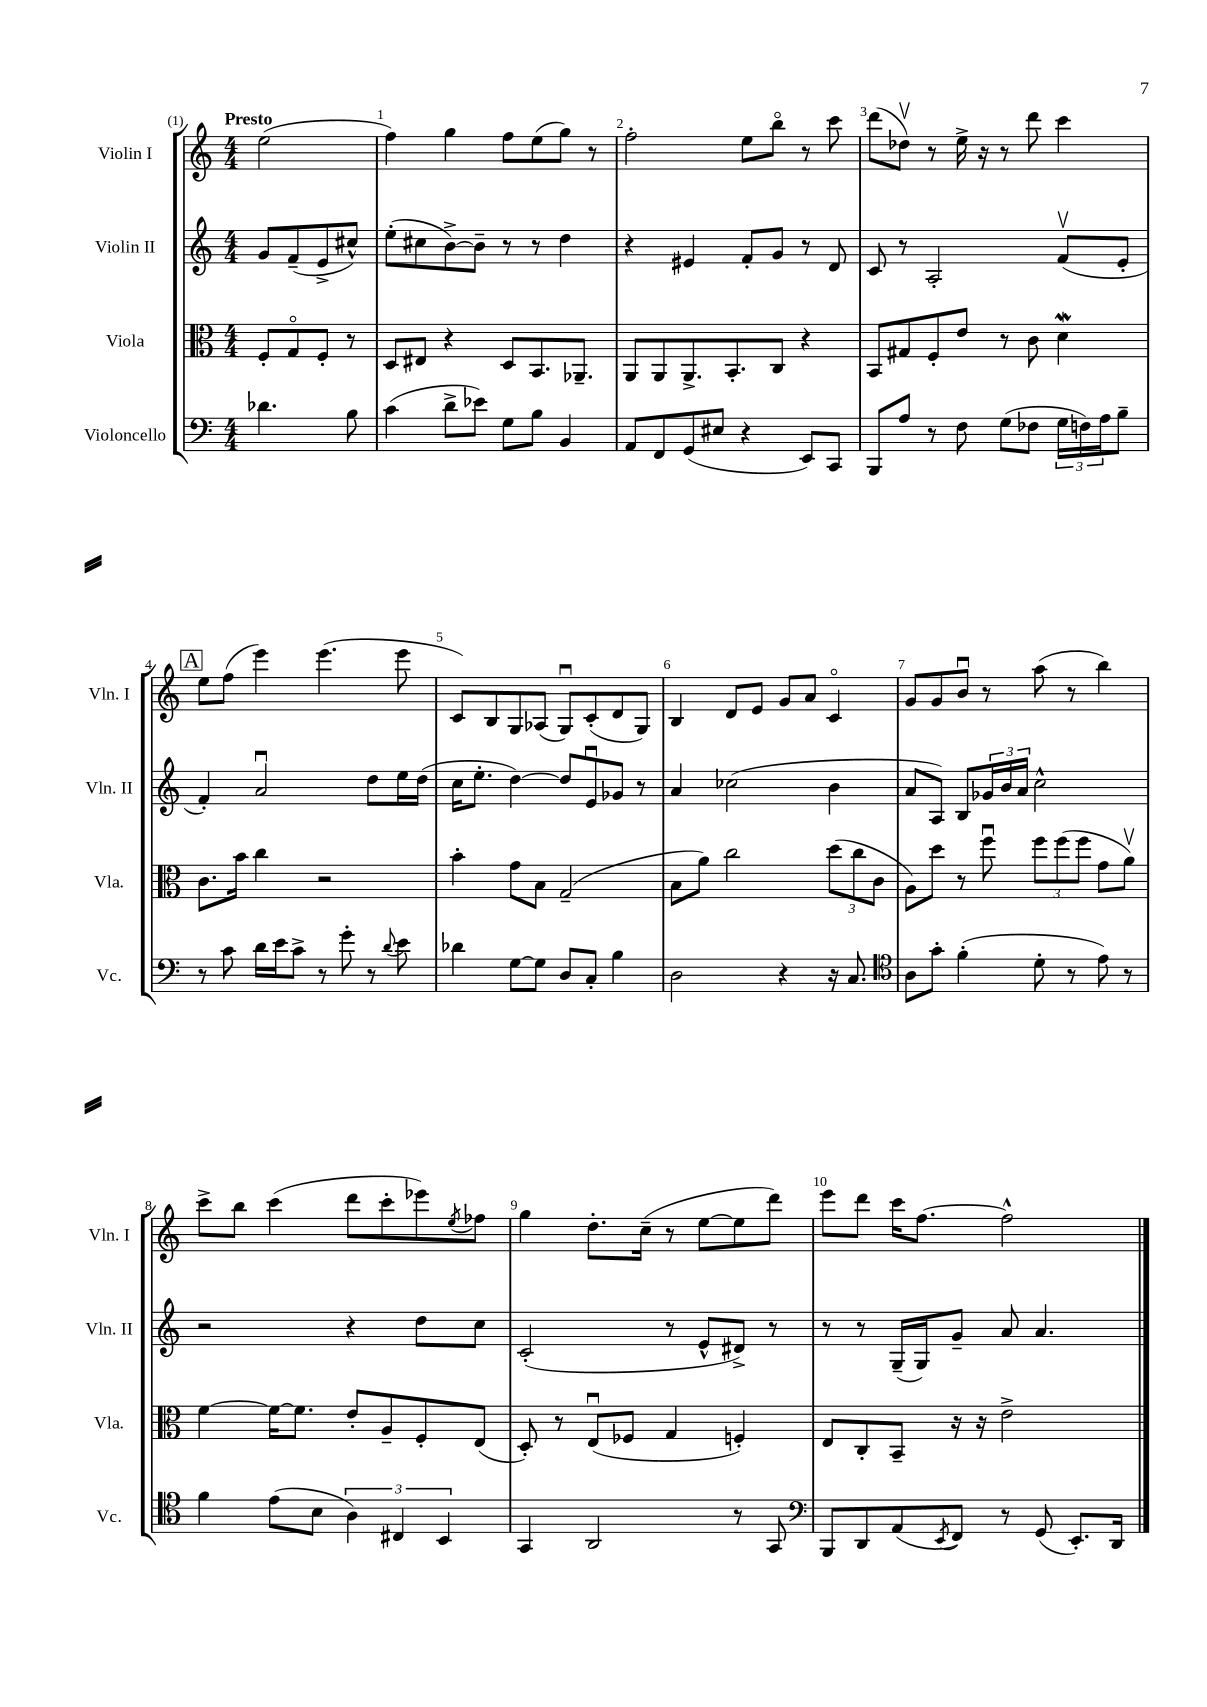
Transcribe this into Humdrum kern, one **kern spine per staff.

**kern	**kern	**kern	**kern
*staff4	*staff3	*staff2	*staff1
*clefF4	*clefC3	*clefG2	*clefG2
*k[]	*k[]	*k[]	*k[]
*M4/4	*M4/4	*M4/4	*M4/4
4.d-	8F'	8g	(2ee
.	8Go	(8f~	.
.	8F'	8e^	.
8B	8r	8cc#^^)	.
=	=	=	=
(4c	8D	(8ee'	4ff)
.	8E#	8cc#	.
8d^	4r	[8b^)	4gg
8e-)	.	8b~]	.
8G	8D	8r	8ff
8B	8.BB	8r	(8ee
4BB	.	4dd	8gg)
.	8.AA-~	.	.
.	.	.	8r
=	=	=	=
8AA	8AA	4r	2ff'
8FF	8AA	.	.
(8GG	8.AA^	4e#	.
8E#	.	.	.
.	8.BB'	.	.
4r	.	8f'	8ee
.	8C	8g	8bbo
8EE)	4r	8r	8r
8CC	.	8d	8ccc
=	=	=	=
8BBB	8BB	8c	(8ddd
8A	8G#	8r	8dd-v)
8r	8F'	2A'	8r
8F	8e	.	16ee^
.	.	.	16r
(8G	8r	.	8r
8F-	8c	.	8ddd
24G	4d	(8fv	4ccc
24F)	.	.	.
24A	.	.	.
8B~	.	8e'	.
=	=	=	=
8r	8.c	4f')	8ee
8c	.	.	(8ff
.	16b	.	.
16d	4cc	2au	4eee)
16e	.	.	.
8c^	.	.	.
8r	2r	.	(4.eee
8g'	.	.	.
8r	.	8dd	.
8qqd	.	.	.
8e	.	16ee	8eee
.	.	(16dd	.
=	=	=	=
4d-	4b'	16cc	8c)
.	.	8.ee'	.
.	.	.	8B
[8G	8g	[4dd)	8G
8G]	8B	.	(8A-
8D	(2G~	8dd]	8Gu)
8C'	.	8eu	(8c'
4B	.	8g-	8d
.	.	8r	8G)
=	=	=	=
2D	8B	4a	4B
.	8a)	.	.
.	2cc	(2cc-	8d
.	.	.	8e
4r	.	.	8g
.	.	.	8a
16r	(12dd	4b	4co
8.C	.	.	.
.	12cc	.	.
.	12c	.	.
=	=	=	=
*clefC4	*	*	*
8A	8A)	8a	8g
8g'	8dd	8A)	8g
(4f'	8r	8B	8bu
.	8ffu	24g-	8r
.	.	24b	.
.	.	24a	.
8d'	12ff	2cc^^	(8aa
.	(12ff	.	.
8r	.	.	8r
.	12ff	.	.
8e)	8g	.	4bb)
8r	8av)	.	.
=	=	=	=
4f	[4f	2r	8ccc^
.	.	.	8bb
(8e	16f_	.	(4ccc
.	8.f]	.	.
8B	.	.	.
6A)	8e'	4r	8ddd
.	8A~	.	8ccc'
6C#	.	.	.
.	8F'	8dd	8eee-)
6BB	.	.	.
.	.	.	8qee
.	(8E	8cc	8ff-
=	=	=	=
4GG	8D')	(2c'	4gg
.	8r	.	.
2AA	(8Eu	.	8.dd'
.	8F-	.	.
.	.	.	(16cc~
.	4G	8r	8r
.	.	8e^^	[8ee
8r	4F')	8d#^)	8ee]
8GG	.	8r	8ddd)
=	=	=	=
*clefF4	*	*	*
8BBB	8E	8r	8eee
8DD	8C'	8r	8ddd
(8AA	8BB~	(16G~	16ccc
.	.	16G)	[8.ff
8qEE	.	.	.
8FF)	16r	8g~	.
.	16r	.	.
8r	2e^	8a	2ff^^]
(8GG	.	4.a	.
8.EE')	.	.	.
16DD	.	.	.
==	==	==	==
*-	*-	*-	*-
